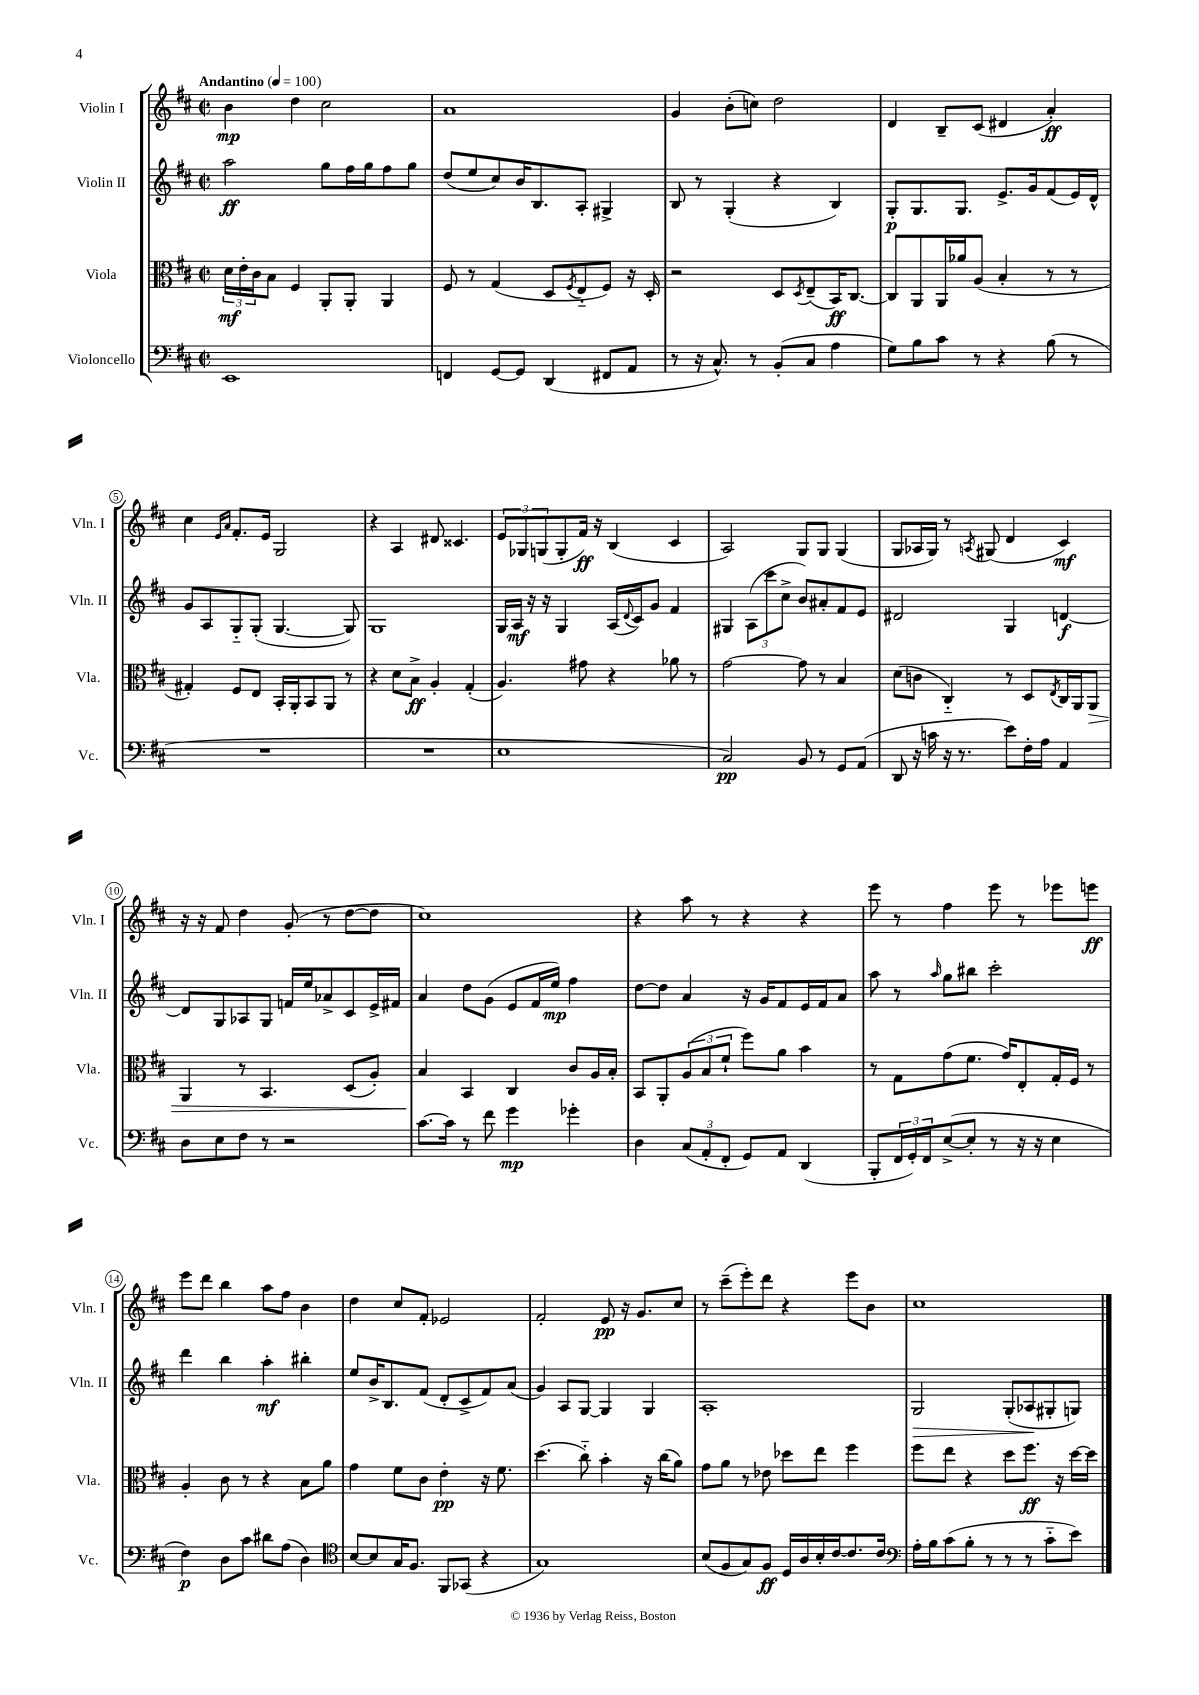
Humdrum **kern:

**kern	**kern	**kern	**kern
*staff4	*staff3	*staff2	*staff1
*clefF4	*clefC3	*clefG2	*clefG2
*k[f#c#]	*k[f#c#]	*k[f#c#]	*k[f#c#]
*M2/2	*M2/2	*M2/2	*M2/2
*met(c|)	*met(c|)	*met(c|)	*met(c|)
*MM100	*MM100	*MM100	*MM100
1EE	24d	2aa	4b
.	24e'	.	.
.	24c#	.	.
.	8B	.	.
.	4F#	.	4dd
.	8AA'	8gg	2cc#
.	8AA'	16ff#	.
.	.	16gg	.
.	4AA	8ff#	.
.	.	8gg	.
=	=	=	=
4FF	8F#	(8dd	1a
.	8r	8ee	.
[8GG	(4G	8cc#)	.
8GG]	.	16b	.
.	.	8.B	.
(4DD	8D	.	.
.	8qF#	.	.
.	8E'~	8A'	.
8FF#	8F#)	4G#^	.
8AA	16r	.	.
.	16D'	.	.
=	=	=	=
8r	2r	8B	4g
16r	.	8r	.
8.C#^^)	.	.	.
.	.	(4G'	(8b'
8r	.	.	8cc)
(8BB'	8D	4r	2dd
.	8qD	.	.
8C#	(8E~	.	.
4A	16BB)	4B)	.
.	[8.C#	.	.
=	=	=	=
8G)	8C#]	8G'	4d
8B	8AA	8.G	.
8c#	16AA	.	8B~
.	16a-	8.G	.
8r	(8A	.	(8c#
4r	4B'	8.e^	4d#
.	.	16g	.
(8B	8r	(8f#	4a')
8r	8r	16e)	.
.	.	16d^^	.
=	=	=	=
1r	4G#')	8g	4cc#
.	.	8A	.
.	.	.	16qqe
.	.	.	16qqa
.	8F#	8G'~	8.f#'
.	8E	(8G'	.
.	.	.	16e
.	16BB'	[4.G	2G
.	16AA'	.	.
.	8BB	.	.
.	8AA	.	.
.	8r	8G])	.
=	=	=	=
1r	4r	1G	4r
.	8d	.	4A
.	8B^	.	.
.	4A'	.	8d#
.	.	.	4.c##
.	(4G'	.	.
=	=	=	=
1E	4.A)	16G	12e
.	.	16A	.
.	.	.	12G-
.	.	16r	.
.	.	.	(12G
.	.	16r	.
.	.	4G	8G'
.	8g#	.	16f#)
.	.	.	16r
.	4r	(16A	(4B
.	.	8qqd	.
.	.	16c#)	.
.	.	8g	.
.	8a-	4f#	4c#
.	8r	.	.
=	=	=	=
2C#)	[2g	4G#	2A)
.	.	(12A	.
.	.	12ccc#	.
.	.	12cc#^	.
8BB	8g]	8b)	8G
8r	8r	8a#'	8G
8GG	4B	8f#	(4G
(8AA	.	8e	.
=	=	=	=
8DD	(8d	2d#	8G
16r	8c	.	16A-
16c	.	.	16G)
16r	4C#'~)	.	8r
8.r	.	.	.
.	.	.	8qA
.	.	.	(8G#
8e)	8r	4G	4d
16F#'	8D	.	.
16A	.	.	.
.	8qE	.	.
4AA	16C#	[4d	4c#)
.	16AA	.	.
.	8AA	.	.
=	=	=	=
8D	4AA	8d]	16r
.	.	.	16r
8E	.	8G	8f#
8F#	8r	8A-	4dd
8r	4.BB	8G	.
2r	.	16f	(8g'
.	.	16ee	.
.	.	8a-^	8r
.	(8D	8c#	[8dd
.	8A')	16e^	8dd]
.	.	16f#	.
=	=	=	=
[8.c#	4B	4a	1cc#)
16c#]	.	.	.
8r	4BB	8dd	.
8f#	.	(8g	.
4g	4C#	8e	.
.	.	16f#	.
.	.	16ee)	.
4g-'	8c#	4ff#	.
.	16A	.	.
.	16B'	.	.
=	=	=	=
4D	8BB	[8dd	4r
.	8AA'	8dd]	.
(12C#	(12A	4a	8aa
12AA'	12B	.	.
.	.	.	8r
12FF#'	12f#`	.	.
8GG)	8ff#)	16r	4r
.	.	16g	.
8AA	8a	8f#	.
(4DD	4b	16e	4r
.	.	16f#	.
.	.	8a	.
=	=	=	=
8BBB'	8r	8aa	8eee
24FF#	8G	8r	8r
24GG')	.	.	.
24FF#	.	.	.
.	.	16qqaa	.
([8E^	(8g	8gg	4ff#
8E']	8.f#	8bb#	.
8r	.	2ccc#'	8eee
.	16g)	.	.
16r	8E'	.	8r
16r	.	.	.
4E	16G'	.	8eee-
.	16F#	.	.
.	8r	.	8eee
=	=	=	=
4F#)	4A'	4ddd	8eee
.	.	.	8ddd
8D	8c#	4bb	4bb
8c#	8r	.	.
8d#	4r	4aa'	8aa
(8A	.	.	8ff#
4D)	8B	4bb#'	4b
.	8a	.	.
=	=	=	=
*clefC4	*	*	*
[8B	4g	8ee	4dd
8B]	.	16b^	.
.	.	8.B	.
16G	8f#	.	8cc#
8.F#	.	.	.
.	8c#	(8f#	8f#'
8FF#	4e'	8d'	2e-
(8GG-	.	8c#^	.
4r	16r	8f#)	.
.	8.f#	.	.
.	.	(8a	.
=	=	=	=
1G)	(4.dd	4g)	2f#'
.	.	8A	.
.	8cc#'~)	[8G	.
.	4b'	4G]	8e
.	.	.	16r
.	.	.	8.g
.	16r	4G	.
.	(16cc#	.	.
.	8a)	.	8cc#
=	=	=	=
(8B	8g	1A'	8r
8F#	8a	.	(8ccc#~
8G)	8r	.	8eee')
8F#	8e-	.	8ddd
16D	8dd-	.	4r
16A	.	.	.
16B'	8ee	.	.
[16c#	.	.	.
8.c#]	4ff#	.	8eee
.	.	.	8b
16c#	.	.	.
=	=	=	=
*clefF4	*	*	*
16A'	8ff#	2G	1cc#
16B	.	.	.
(8c#	8ee	.	.
8B'	4r	.	.
8r	.	.	.
8r	8dd	(8G'	.
8r	8.ff#	8A-	.
8c#'~	.	8G#'	.
.	16r	.	.
8e)	[16dd	8G)	.
.	16dd]	.	.
==	==	==	==
*-	*-	*-	*-
